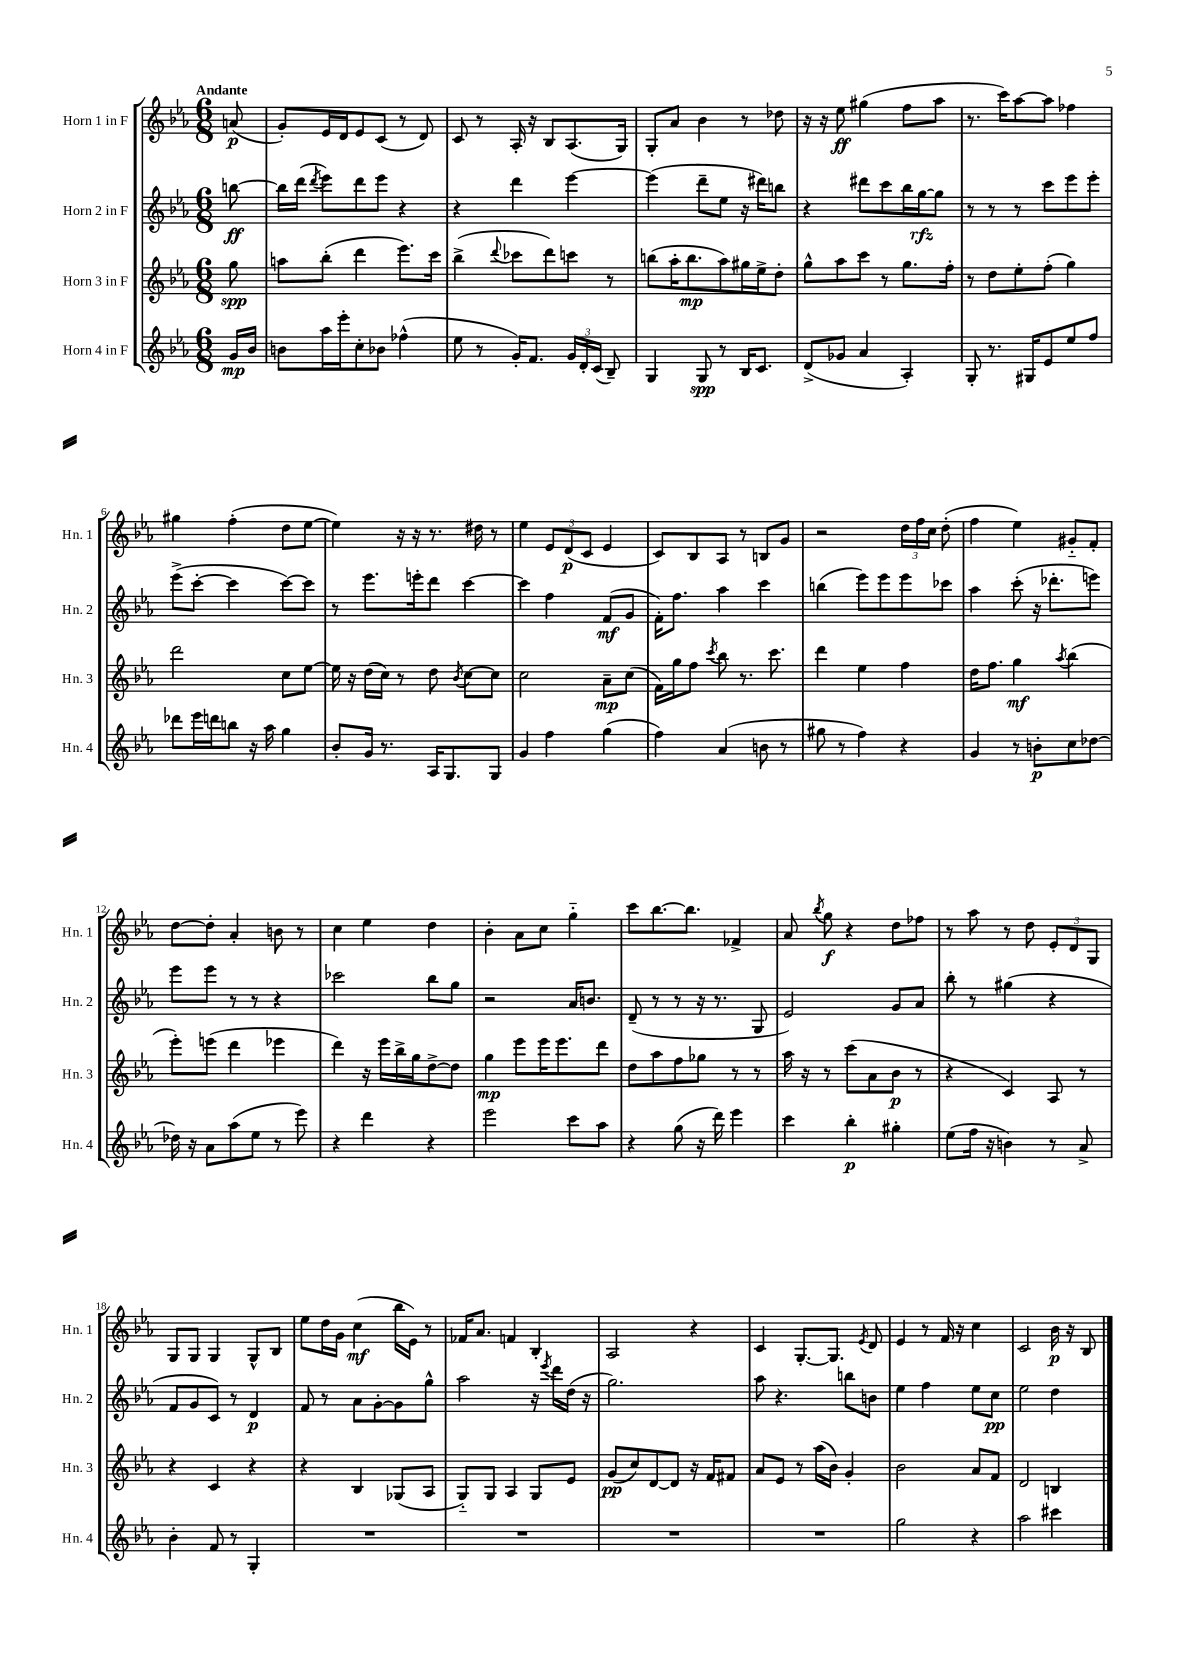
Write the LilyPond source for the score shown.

<<
\new StaffGroup <<
\new Staff = "s0" \with { instrumentName = "Horn 1 in F" shortInstrumentName = "Hn. 1" } {
    \clef treble \key ees \major \numericTimeSignature \time 6/8 \partial 8 \tempo "Andante"
    \autoBeamOff a'8\p( |
    g'8[-.) ees'16 d'16 ees'8 c'8]( r8 d'8) |
    c'8 r8 aes16-. r16 bes8[ aes8.( g16]) |
    g8[-. aes'8] bes'4 r8 des''8 |
    r16 r16 ees''8\ff gis''4( f''8[ aes''8] |
    r8. c'''16[) aes''8~ aes''8] fes''4 |
    gis''4 f''4-.( d''8[ ees''8]~ |
    ees''4) r16 r16 r8. dis''16 r8 |
    ees''4 \tuplet 3/2 { ees'8[ d'8\p( c'8] } ees'4 |
    c'8[) bes8 aes8] r8 b8[ g'8] |
    r2 \tuplet 3/2 { d''16[ f''16 c''16] } d''8-.( |
    f''4 ees''4) gis'8[-_ f'8]-. |
    d''8[~ d''8]-. aes'4-. b'8 r8 |
    c''4 ees''4 d''4 |
    bes'4-. aes'8[ c''8] g''4-_ |
    c'''8[ bes''8.~ bes''8.] fes'4-> |
    aes'8 \acciaccatura { bes''8 } g''8\f r4 d''8[ fes''8] |
    r8 aes''8 r8 d''8 \tuplet 3/2 { ees'8[-. d'8 g8] } |
    g8[ g8] g4 g8[-^ bes8] |
    ees''8[ d''16 g'16] c''4\mf( bes''16[ ees'16]) r8 |
    fes'16[ aes'8.] f'4 bes4-. |
    aes2 r4 |
    c'4 g8.[~-. g8.] \acciaccatura { ees'8 } d'8 |
    ees'4 r8 f'16 r16 c''4 |
    c'2 bes'16\p r16 bes8 \bar "|." |
}
\new Staff = "s1" \with { instrumentName = "Horn 2 in F" shortInstrumentName = "Hn. 2" } {
    \clef treble \key ees \major \numericTimeSignature \time 6/8 \partial 8
    \autoBeamOff b''8~\ff |
    b''16[ d'''16]( \acciaccatura { d'''8 } ees'''8[) d'''8 ees'''8] r4 |
    r4 d'''4 ees'''4~ |
    ees'''4( d'''8[-- ees''8] r16 dis'''16[) b''8] |
    r4 dis'''8[ c'''8 bes''16 g''16~\rfz g''8] |
    r8 r8 r8 c'''8[ ees'''8 ees'''8]-. |
    ees'''8[->( c'''8]~-. c'''4 c'''8[~) c'''8] |
    r8 ees'''8.[ e'''16-. d'''8] c'''4~ |
    c'''4 f''4 f'8[\mf( g'8] |
    f'16[-.) f''8.] aes''4 c'''4 |
    b''4( ees'''8[) ees'''8 ees'''8 ces'''8] |
    aes''4 c'''8-.( r16 des'''8.[-. e'''8]) |
    ees'''8[ ees'''8] r8 r8 r4 |
    ces'''2 bes''8[ g''8] |
    r2 aes'16[ b'8.] |
    d'8--( r8 r8 r16 r8. g8 |
    ees'2) g'8[ aes'8] |
    bes''8-. r8 gis''4( r4 |
    f'8[ g'8 c'8]) r8 d'4\p |
    f'8 r8 aes'8[ g'8~-. g'8 g''8]-^ |
    aes''2 r16 \acciaccatura { ees'''8 } d'''16[ d''16]( r16 |
    g''2.) |
    aes''8 r4. b''8[ b'8] |
    ees''4 f''4 ees''8[ c''8]\pp |
    ees''2 d''4 \bar "|." |
}
\new Staff = "s2" \with { instrumentName = "Horn 3 in F" shortInstrumentName = "Hn. 3" } {
    \clef treble \key ees \major \numericTimeSignature \time 6/8 \partial 8
    \autoBeamOff g''8\spp |
    a''8[ bes''8]-.( d'''4 ees'''8.[) c'''16] |
    bes''4->( \appoggiatura { d'''8 } ces'''8[ d'''8) c'''8] r8 |
    b''8[( aes''16-. b''8.\mp aes''8) gis''16 ees''16-> d''8]-. |
    g''8[-^ aes''8 c'''8] r8 g''8.[ f''16]-. |
    r8 d''8[ ees''8-. f''8]-.( g''4) |
    d'''2 c''8[ ees''8]~ |
    ees''16 r16 d''16[( c''16]) r8 d''8 \acciaccatura { bes'8 } c''8[~ c''8] |
    c''2 aes'8[--\mp c''8]( |
    f'16[) g''16 f''8] \acciaccatura { c'''8 } bes''8 r8. c'''8. |
    d'''4 ees''4 f''4 |
    d''16[ f''8.] g''4\mf \acciaccatura { aes''8 } bes''4( |
    ees'''8[-.) e'''8]( d'''4 ees'''4 |
    d'''4) r16 ees'''16[ bes''16-> g''16 d''8~-> d''8] |
    g''4\mp ees'''8[ ees'''16 ees'''8. d'''8] |
    d''8[ aes''8 f''8 ges''8] r8 r8 |
    aes''16 r16 r8 c'''8[( aes'8 bes'8]\p r8 |
    r4 c'4) aes8 r8 |
    r4 c'4 r4 |
    r4 bes4 ges8[( aes8] |
    g8[-_) g8] aes4 g8[ ees'8] |
    g'8[\pp( c''8) d'8~ d'8] r16 f'16[ fis'8] |
    aes'8[ ees'8] r8 aes''16[( bes'16]) g'4-. |
    bes'2 aes'8[ f'8] |
    d'2 b4 \bar "|." |
}
\new Staff = "s3" \with { instrumentName = "Horn 4 in F" shortInstrumentName = "Hn. 4" } {
    \clef treble \key ees \major \numericTimeSignature \time 6/8 \partial 8
    \autoBeamOff g'16[\mp bes'16] |
    b'8[ aes''16 ees'''16-. c''8-. bes'8] fes''4-^( |
    ees''8 r8 g'16[-.) f'8.] \tuplet 3/2 { g'16[ d'16-. c'16]( } bes8--) |
    g4 g8\spp r8 bes16[ c'8.] |
    d'8[->( ges'8] aes'4 aes4-.) |
    g8-. r8. gis16[ ees'8 ees''8 f''8] |
    des'''8[ ees'''16 d'''16 b''8] r16 aes''16 g''4 |
    bes'8[-. g'16] r8. aes16[ g8. g8] |
    g'4 f''4 g''4( |
    f''4) aes'4( b'8 r8 |
    gis''8 r8 f''4) r4 |
    g'4 r8 b'8[-.\p c''8 des''8]~ |
    des''16 r16 aes'8[ aes''8( ees''8] r8 ees'''8) |
    r4 d'''4 r4 |
    ees'''2 c'''8[ aes''8] |
    r4 g''8( r16 d'''16) ees'''4 |
    c'''4 bes''4-.\p gis''4-. |
    ees''8[( f''16] r16 b'4) r8 aes'8-> |
    bes'4-. f'8 r8 g4-. |
    R2. |
    R2. |
    R2. |
    R2. |
    g''2 r4 |
    aes''2 cis'''4 \bar "|." |
}
>>
>>
